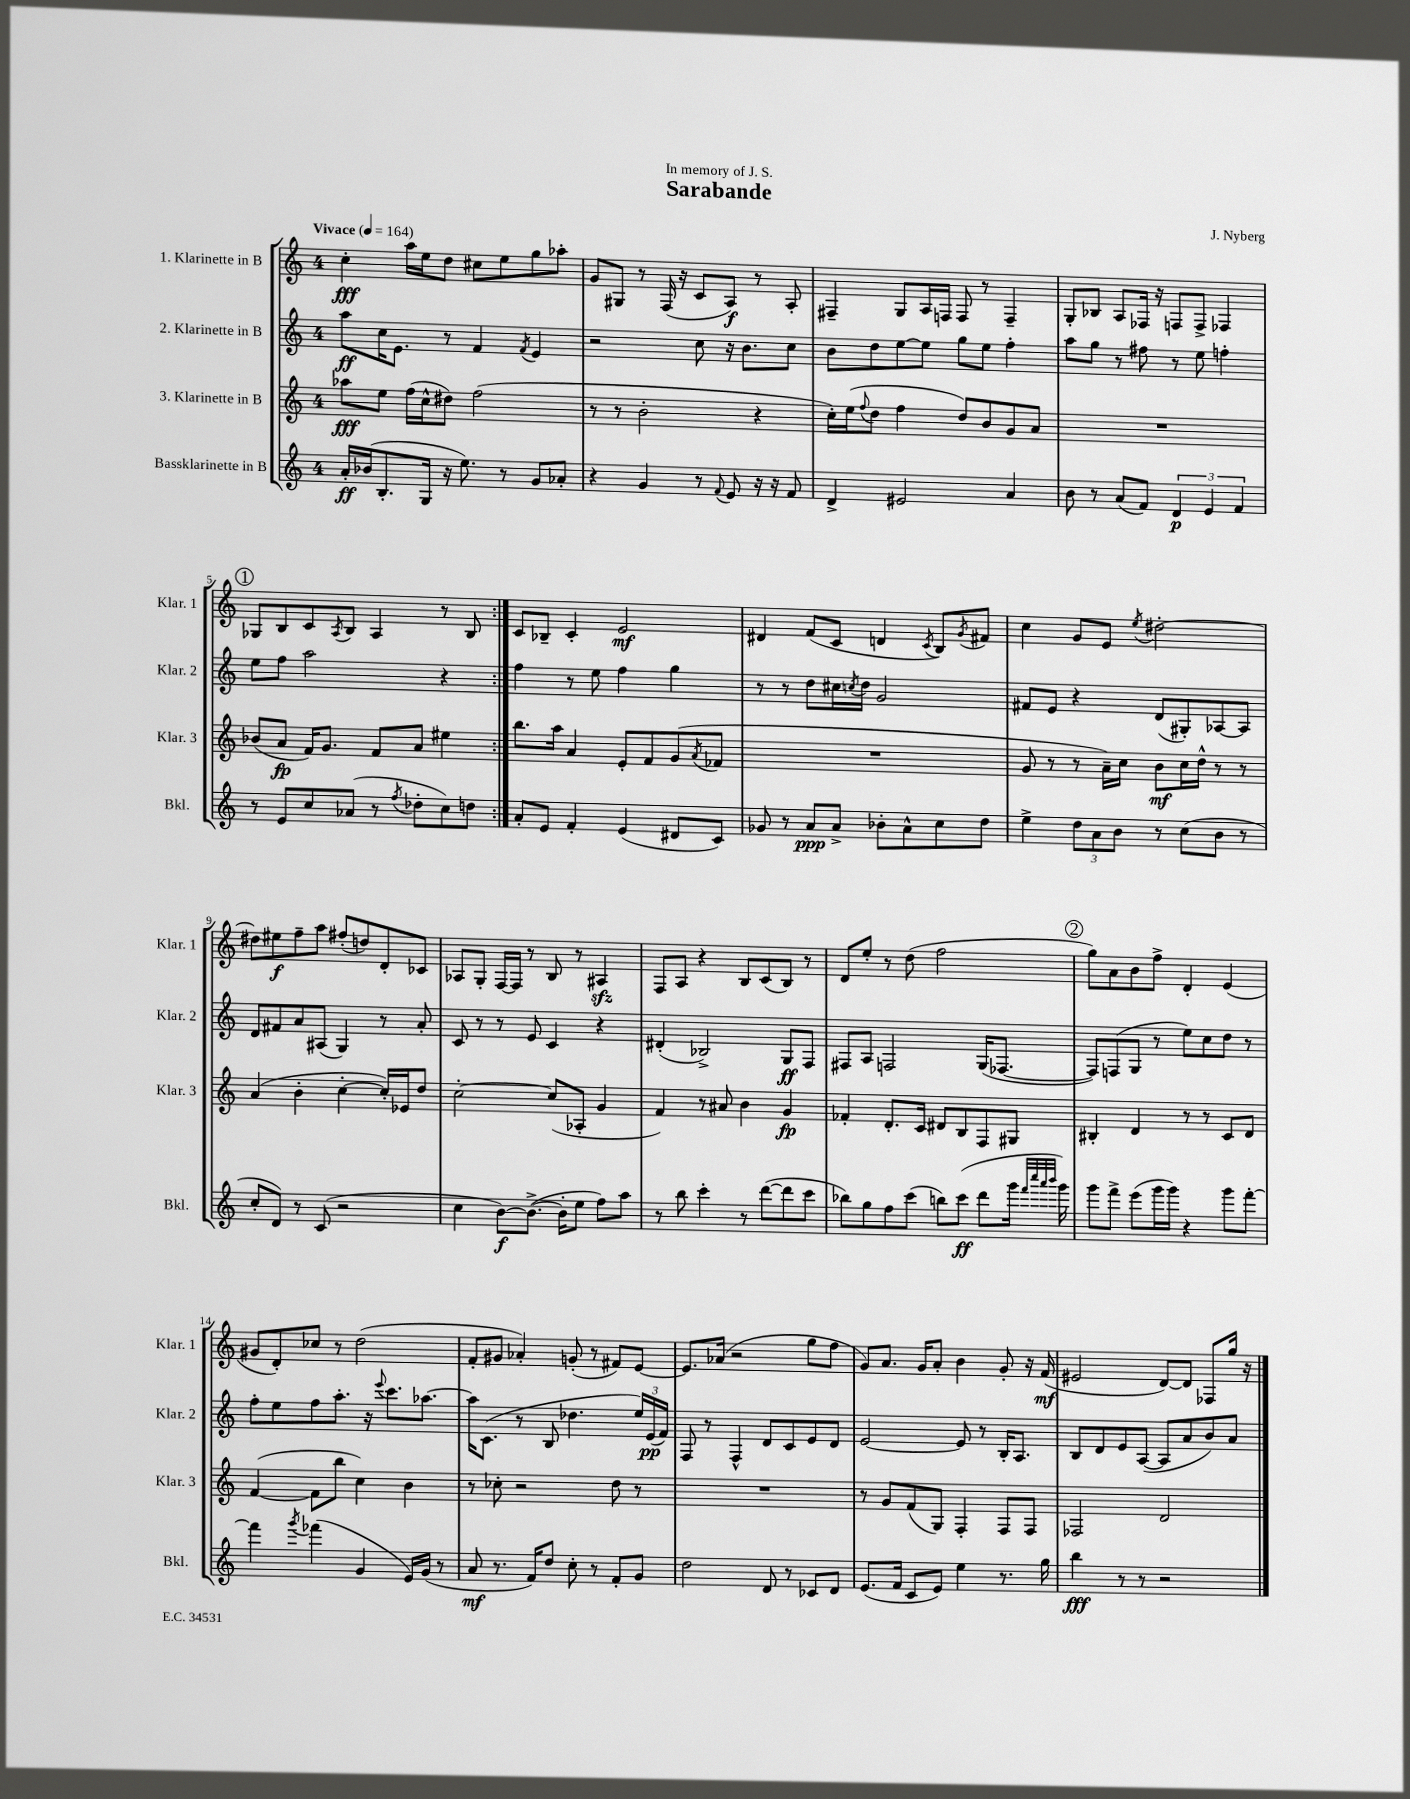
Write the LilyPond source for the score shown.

\header { title = "Sarabande" composer = "J. Nyberg" dedication = "In memory of J. S." }
<<
\new StaffGroup <<
\new Staff = "s0" \with { instrumentName = "1. Klarinette in B" shortInstrumentName = "Klar. 1" } {
    \clef treble \key c \major \once \override Staff.TimeSignature.style = #'single-digit \time 4/4 \tempo "Vivace" 4 = 164
    \repeat volta 2 { c''4-.\fff a''16 e''16 d''8 cis''8 e''8 g''8 aes''8-. |
    g'8 gis8 r8 f16( r16 c'8 a8\f) r8 a8-. |
    fis4-- g8 a16 f16 f8 r8 f4-- |
    g8-. bes8 a8 fes16 r16 f8 f8-> fes4 |
    \mark \markup { \circle "1" } ges8 b8 c'8 \acciaccatura { a8 } b8 a4 r8 b8 | }
    c'8 bes8-- c'4-. e'2\mf |
    dis'4 f'8( c'8 d'4 \acciaccatura { c'8 } b8) \acciaccatura { g'8 } fis'8 |
    c''4 g'8 e'8 \acciaccatura { e''8 } dis''2~-. |
    dis''8 eis''8\f f''8-- a''8 fis''8-.( d''8) d'8-. ces'8 |
    aes8 g8-. f16~ f16 r8 b8 r8 ais4\sfz |
    f8 a8 r4 b8 c'8( b8) r8 |
    d'8 e''8-. r8 d''8( f''2 |
    \mark \markup { \circle "2" } g''8) a'8 b'8 f''8-> d'4-. e'4( |
    gis'8 d'8-.) ces''8 r8 d''2( |
    f'8-. gis'8 aes'4-.) g'8-.( r8 fis'8) e'8~ |
    e'8. aes'16( r2 g''8 f''8 |
    g'8) a'8. g'16 a'8-. b'4 g'8-. r16 f'16\mf( |
    eis'2 d'8~) d'8 fes8 g''16 r16 \bar "|." |
}
\new Staff = "s1" \with { instrumentName = "2. Klarinette in B" shortInstrumentName = "Klar. 2" } {
    \clef treble \key c \major \once \override Staff.TimeSignature.style = #'single-digit \time 4/4
    \repeat volta 2 { a''8\ff c''16 e'8. r8 f'4 \acciaccatura { f'8 } e'4 |
    r2 c''8 r16 b'8. c''8 |
    b'8 d''8 e''8~ e''8 g''8 e''8 f''4-. |
    a''8 g''8 r8 fis''8 r8 e''8 f''4-. |
    \mark \markup { \circle "1" } e''8 f''8 a''2 r4 | }
    f''4 r8 e''8 f''4 g''4 |
    r8 r8 d''8 cis''16 \acciaccatura { c''8 } d''16 g'2 |
    fis'8 e'8 r4 d'8( gis8-.) aes8~ aes8 |
    d'8 fis'8 a'8 ais8( g4) r8 a'8-. |
    c'8 r8 r8 e'8 c'4 r4 |
    dis'4-.( bes2->) g8\ff f8 |
    fis8 a8 f2 g16( fes8.~ |
    \mark \markup { \circle "2" } fes8) f8( g8 r8 e''8) c''8 d''8 r8 |
    f''8-. e''8 f''8 a''8.-. r16 \appoggiatura { e'''8 } c'''8. aes''8.~ |
    aes''16 c'8.( r8 b8 des''4. \tuplet 3/2 { e''16) e'16\pp( f'16) } |
    f8 r8 f4-^ d'8 c'8 e'8 d'8 |
    e'2~ e'8 r8 b16-. a8. |
    b8 d'8 e'8 a8~( a8 a'8 b'8) a'8 \bar "|." |
}
\new Staff = "s2" \with { instrumentName = "3. Klarinette in B" shortInstrumentName = "Klar. 3" } {
    \clef treble \key c \major \once \override Staff.TimeSignature.style = #'single-digit \time 4/4
    \repeat volta 2 { aes''8\fff e''8 f''16( c''16-^ dis''8) f''2( |
    r8 r8 b'2-. r4 |
    c''16-.) e''16( \appoggiatura { f''8 } d''8 f''4 d''8) b'8 g'8 a'8 |
    R1 |
    \mark \markup { \circle "1" } bes'8( a'8\fp f'16) g'8. f'8 a'8 eis''4 | }
    b''8. a''16 a'4 e'8-. f'8 g'8( \acciaccatura { a'8 } fes'8 |
    R1 |
    g'8 r8 r8 a'16--) c''16 b'8\mf c''16 d''16-^ r8 r8 |
    a'4( b'4-. c''4~-. c''16-.) ees'16 d''8 |
    c''2~-. c''8( aes8-. g'4 |
    f'4) r8 ais'8 b'4 g'4\fp |
    fes'4-. d'8.-. c'16 dis'8 b8 f8 gis8 |
    \mark \markup { \circle "2" } bis4-. d'4 r8 r8 c'8 d'8 |
    f'4~( f'8 b''8 c''4) b'4 |
    r8 ces''8-. r2 d''8 r8 |
    R1 |
    r8 g'8 f'8( g8) f4-. f8 f8 |
    fes2 d'2 \bar "|." |
}
\new Staff = "s3" \with { instrumentName = "Bassklarinette in B" shortInstrumentName = "Bkl." } {
    \clef treble \key c \major \once \override Staff.TimeSignature.style = #'single-digit \time 4/4
    \repeat volta 2 { a'16-.\ff bes'16( b8.-. g16 r16 e''8.) r8 g'8 aes'8-. |
    r4 g'4 r8 \appoggiatura { f'8 } e'8 r16 r16 f'8 |
    d'4-> eis'2 a'4 |
    b'8 r8 a'8( f'8) \tuplet 3/2 { d'4\p e'4 f'4 } |
    \mark \markup { \circle "1" } r8 e'8 c''8 aes'8( r8 \acciaccatura { f''8 } des''8-. c''8) d''8 | }
    a'8-. e'8 f'4-. e'4( dis'8 c'8) |
    ges'8 r8 a'8\ppp a'8-> bes'8-. a'8-^ c''8 d''8 |
    e''4-> \tuplet 3/2 { d''8 a'8 b'8 } r8 c''8( b'8 r8 |
    c''8-. d'8) r8 c'8( r2 |
    c''4 b'8~\f) b'8.~->( b'16-. e''8 f''8) a''8 |
    r8 b''8 c'''4-. r8 d'''8~( d'''8 c'''8 |
    bes''8) g''8 f''8 c'''8( b''8) c'''8\ff( d'''8 g'''16 \grace { f'''32 c''''32 a'''32 b'''32 } g'''16) |
    \mark \markup { \circle "2" } g'''8 f'''8-> e'''8( g'''16 g'''16) r4 g'''8 f'''8~-. |
    f'''4 \acciaccatura { g'''8 } fes'''4( g'4 e'16) g'16( r8 |
    a'8\mf r8. f'16) d''8 c''8-. r8 f'8-. g'8 |
    d''2 d'8 r8 ces'8 d'8 |
    e'8.( f'16 c'8 e'8) e''4 r8. g''16 |
    b''4\fff r8 r8 r2 \bar "|." |
}
>>
>>
